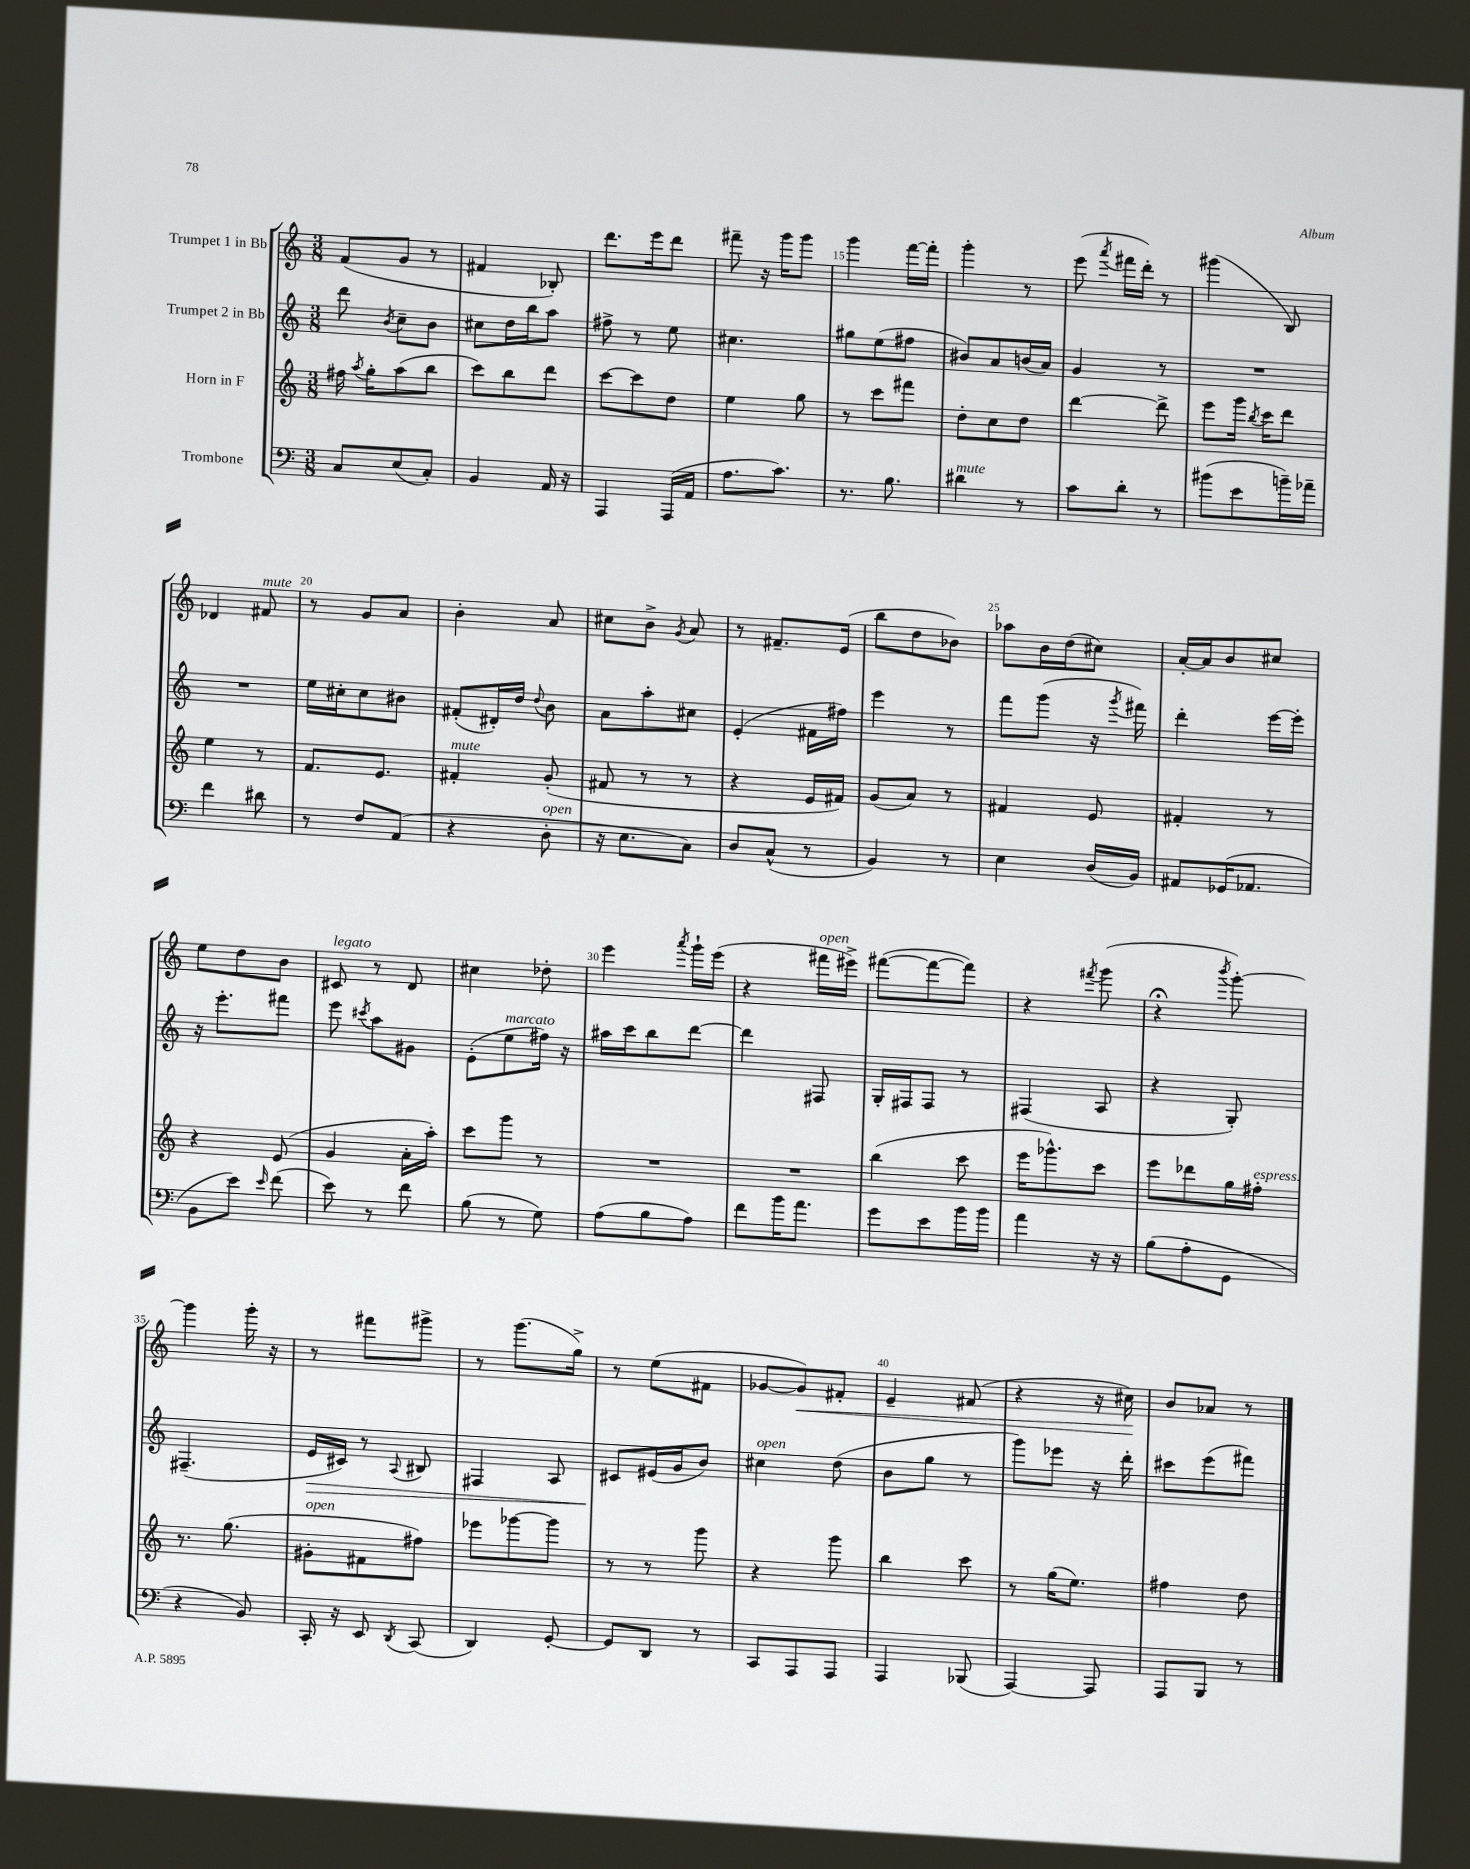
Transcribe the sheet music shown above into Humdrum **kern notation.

**kern	**kern	**kern	**dynam	**kern	**dynam
*part4	*part3	*part2	*part2	*part1	*part1
*staff4	*staff3	*staff2	*staff2	*staff1	*staff1
*I"Trombone	*I"Horn in F	*I"Trumpet 2 in Bb	*	*I"Trumpet 1 in Bb	*
*clefF4	*clefG2	*clefG2	*	*clefG2	*
*k[]	*k[]	*k[]	*	*k[]	*
*M3/8	*M3/8	*M3/8	*	*M3/8	*
=11	=11	=11	=11	=11	=11
8C/L	16ff#X\	8ddd\	.	(8f/L	.
.	8qaa/	.	.	.	.
.	16gg'\KL	.	.	.	.
.	.	8qb/	.	.	.
(8E/	(8aa\	8cc~\L	.	8g/J	.
8C'/J)	8bb\J	8b\J	.	8r	.
=12	=12	=12	=12	=12	=12
4BB/	8ccc\L)	8cc#X\L	.	4f#X/	.
.	8bb\	16dd\L	.	.	.
.	.	16bb\J	.	.	.
16AA/	8ddd\J	8aa\J	.	8B-X'/)	.
16r	.	.	.	.	.
=13	=13	=13	=13	=13	=13
4AAA/	[8ccc\L	8ff#X^\	.	8.ddd\L	.
.	8ccc\]	8r	.	.	.
.	.	.	.	16eee\k	.
(16AAA/LL	8dd\J	8ee\	.	8ddd\J	.
16AA/JJ	.	.	.	.	.
=14	=14	=14	=14	=14	=14
8.A\L	4ee\	4.cc#X\	.	8fff#X~\	.
.	.	.	.	16r	.
8.c\J)	.	.	.	16ggg\KL	.
.	8gg\	.	.	8ggg\J	.
=15	=15	=15	=15	=15	=15
8.r	8r	8gg#X\L	.	4ggg\	.
.	8ccc\L	(8ee\	.	.	.
8.B\	.	.	.	.	.
.	8fff#X\J	8ff#X\J	.	[16fff\LL	.
.	.	.	.	16fff'\JJ]	.
=16	=16	=16	=16	=16	=16
!LO:TX:a:i:t=mute	!	!	!	!	!
4d#X\	8dd'\L	8b#X/L)	.	4ggg'\	.
.	8cc\	8a/	.	.	.
8r	8dd\J	(16bn/L	.	8r	.
.	.	16a/JJ)	.	.	.
=17	=17	=17	=17	=17	=17
8c\L	[4ddd\	4g/	.	(8eee\	.
.	.	.	.	8qaaa/	.
8d'\J	.	.	.	16fff#X\LL	.
.	.	.	.	16ddd'\JJ)	.
8r	8ddd^\]	8r	.	8r	.
=18	=18	=18	=18	=18	=18
(8b#X\L	8eee\L	4.r	.	(4ggg#X\	.
8e\	16ggg\Jk	.	.	.	.
.	8qbb/	.	.	.	.
.	16ccc\KL	.	.	.	.
16bn~\L)	8ddd\J	.	.	8B/)	.
16a-X~\JJ	.	.	.	.	.
!!LO:LB:g=z
=19	=19	=19	=19	=19	=19
4f\	4ee\	4.r	.	4d-X/	.
!	!	!	!	!LO:TX:a:i:t=mute	!
8d#X\	8r	.	.	8f#X/	.
=20	=20	=20	=20	=20	=20
8r	8.f/L	16ee\LL	.	8r	.
.	.	16cc#X'\J	.	.	.
8F/L	.	8cc#\	.	8g/L	.
.	8.e/J	.	.	.	.
(8AA/J	.	8b#X\J	.	8a/J	.
=21	=21	=21	=21	=21	=21
!	!LO:TX:a:i:t=mute	!	!	!	!
4r	4f#X'/	(8f#X'/L	.	4b'\	.
.	.	16d#X'/L)	.	.	.
.	.	16dd/JJ	.	.	.
.	.	8qqdd/	.	.	.
!LO:TX:a:i:t=open	!	!	!	!	!
8D'\	(8g'/	8b\	.	8a/	.
=22	=22	=22	=22	=22	=22
16r	8f#X/	8a\L	.	8cc#X\L	.
8.E\L	.	.	.	.	.
.	8r	8aa'\	.	8b^\J	.
.	.	.	.	8qg/	.
8C\J)	8r	8cc#X\J	.	8a/	.
=23	=23	=23	=23	=23	=23
8D/L	4r	(4e'/	.	8r	.
(8C^^/J	.	.	.	8.f#X~/L	.
8r	16e/LL	16f#X\LL	.	.	.
.	16f#X/JJ)	16ff#X\JJ)	.	(16e/Jk	.
=24	=24	=24	=24	=24	=24
4BB/)	(8g/L	4eee\	.	8bb\L	.
.	8a/J)	.	.	8dd\	.
8r	8r	8r	.	8b-X\J)	.
=25	=25	=25	=25	=25	=25
4E\	4f#X/	8fff\L	.	8aa-X\L	.
.	.	(8ggg\J	.	16b\L	.
.	.	.	.	(16dd\J	.
(16D/LL	8e/	16r	.	8cc#X\J)	.
.	.	8qggg/	.	.	.
16BB/JJ)	.	16fff#X\)	.	.	.
=26	=26	=26	=26	=26	=26
8AA#X/L	4f#X'/	4ddd'\	.	[16a'/LL	.
.	.	.	.	16a/J]	.
(16GG-X/K	.	.	.	8b/	.
8.AA-X/J	.	.	.	.	.
.	8r	[16eee\LL	.	8cc#X/J	.
.	.	16eee'\JJ]	.	.	.
!!LO:LB:g=z
=27	=27	=27	=27	=27	=27
8BB\L	4r	16r	.	8ee\L	.
.	.	8.eee'\L	.	.	.
8e\J)	.	.	.	8dd\	.
16qqe/	.	.	.	.	.
(8f\	(8e/	8fff#X\J	.	8b\J	.
=28	=28	=28	=28	=28	=28
!	!	!	!	!LO:TX:a:i:t=legato	!
8e\)	4g/	8eee\	.	8c#X/	.
.	.	8qccc#X/	.	.	.
8r	.	8aa\L	.	8r	.
8f\	16a'\LL	8g#X\J	.	8d/	.
.	16aa'\JJ)	.	.	.	.
=29	=29	=29	=29	=29	=29
(8B\	8ccc\L	(8e'\L	.	4cc#X\	.
!	!	!LO:TX:a:i:t=marcato	!	!	!
8r	8ggg\J	8ee\	.	.	.
8G\)	8r	16ff#X\Jk)	.	8dd-X'\	.
.	.	16r	.	.	.
=30	=30	=30	=30	=30	=30
(8A\L	4.r	16aa#X\LL	.	4eee\	.
.	.	16ccc\J	.	.	.
8B\	.	8bb\	.	.	.
.	.	.	.	8qaaa/	.
8A\J)	.	[8ddd\J	.	16ggg`\LL	.
.	.	.	.	(16eee\JJ	.
=31	=31	=31	=31	=31	=31
8f\L	4.r	4ddd\]	.	4r	.
16b\K	.	.	.	.	.
8.a\J	.	.	.	.	.
!	!	!	!	!LO:TX:a:i:t=open	!
.	.	8F#X/	.	16fff#X\LL	.
.	.	.	.	16eee#X^\JJ)	.
=32	=32	=32	=32	=32	=32
8g\L	(4bb\	16G'/LL	.	([8fff#X\L	.
.	.	16F#X/J	.	.	.
8e\	.	8F#/J	.	8fff#\_	.
16b\L	8ccc\	8r	.	8fff#\J])	.
16b\JJ	.	.	.	.	.
=33	=33	=33	=33	=33	=33
4a\	16eee\KL	(4F#X/	.	4r	.
.	8.ggg-X^^\)	.	.	.	.
.	.	.	.	8qfff#X/	.
16r	8ccc\J	8A/	.	(8ggg\	.
16r	.	.	.	.	.
=34	=34	=34	=34	=34	=34
(8B\L	8eee\L	4r	.	4r;<	.
8A'\	8ddd-X\	.	.	.	.
.	.	.	.	8qbbb/	.
8GG\J	16gg\L	8G'/)	.	[8ggg'\)	.
!	!LO:TX:a:i:t=espress.	!	!	!	!
.	16ff#X'\JJ	.	.	.	.
!!LO:LB:g=z
=35	=35	=35	=35	=35	=35
4r	8.r	(4.F#X~/	.	4ggg\]	.
.	(8.gg\	.	.	.	.
8BB/)	.	.	.	16ggg'\	.
.	.	.	.	16r	.
=36	=36	=36	=36	=36	=36
!	!LO:TX:a:i:t=open	!	!	!	!
!	!	!	!LO:HP:b	!	!
16CC'/	8g#X'\L	16e/LL	>	8r	.
16r	.	16c#X/JJ)	.	.	.
8EE/	8f#X\	8r	.	8fff#X\L	.
8qDD/	.	8qqA/	.	.	.
(8CC/	8ff#X\J)	8B#X/	.	8ggg#X^\J	.
=37	=37	=37	=37	=37	=37
4DD/)	8eee-X\L	4F#X/	.	8r	.
.	[8ggg-X\	.	.	(8.ggg\L	.
[8GG'/	8ggg-\J]	8A/	.	.	.
.	.	.	.	16gg^\Jk)	.
=38	=38	=38	=38	=38	=38
8GG/L]	8r	8c#X/L	.	8r	.
8DD/J	8r	(16e#X/L	]	(8ee\L	.
.	.	16g/J	.	.	.
8r	8ggg\	8b/J)	.	8f#X\J	.
=39	=39	=39	=39	=39	=39
!	!	!LO:TX:a:i:t=open	!	!	!
8CC/L	4r	4cc#X\	.	[8g-X/L	.
!	!	!	!	!	!LO:HP:b
8AAA/	.	.	.	8g-/])	<
8AAA/J	8ggg\	(8dd\	.	8f#X'/J	.
=40	=40	=40	=40	=40	=40
4AAA/	4bb\	8b\L	.	4e~/	.
.	.	8gg\J	.	.	.
(8BBB-X/	8ccc\	8r	.	(8f#X/	.
=41	=41	=41	=41	=41	=41
[4AAA/)	8r	8ggg\L)	.	4r	.
.	(16gg\KL	8eee-X\J	.	.	.
.	8.ee\J)	.	.	.	.
8AAA/]	.	16r	.	16r	.
.	.	16ddd'\	.	16cc#X\)	.
.	.	.	.	.	[
=42	=42	=42	=42	=42	=42
8AAA/L	4ff#X\	8ccc#X\L	.	8b/L	.
8BBB/J	.	(8eee\	.	8a-X/J	.
8r	8dd\	8fff#X\J)	.	8r	.
==	==	==	==	==	==
*-	*-	*-	*-	*-	*-
